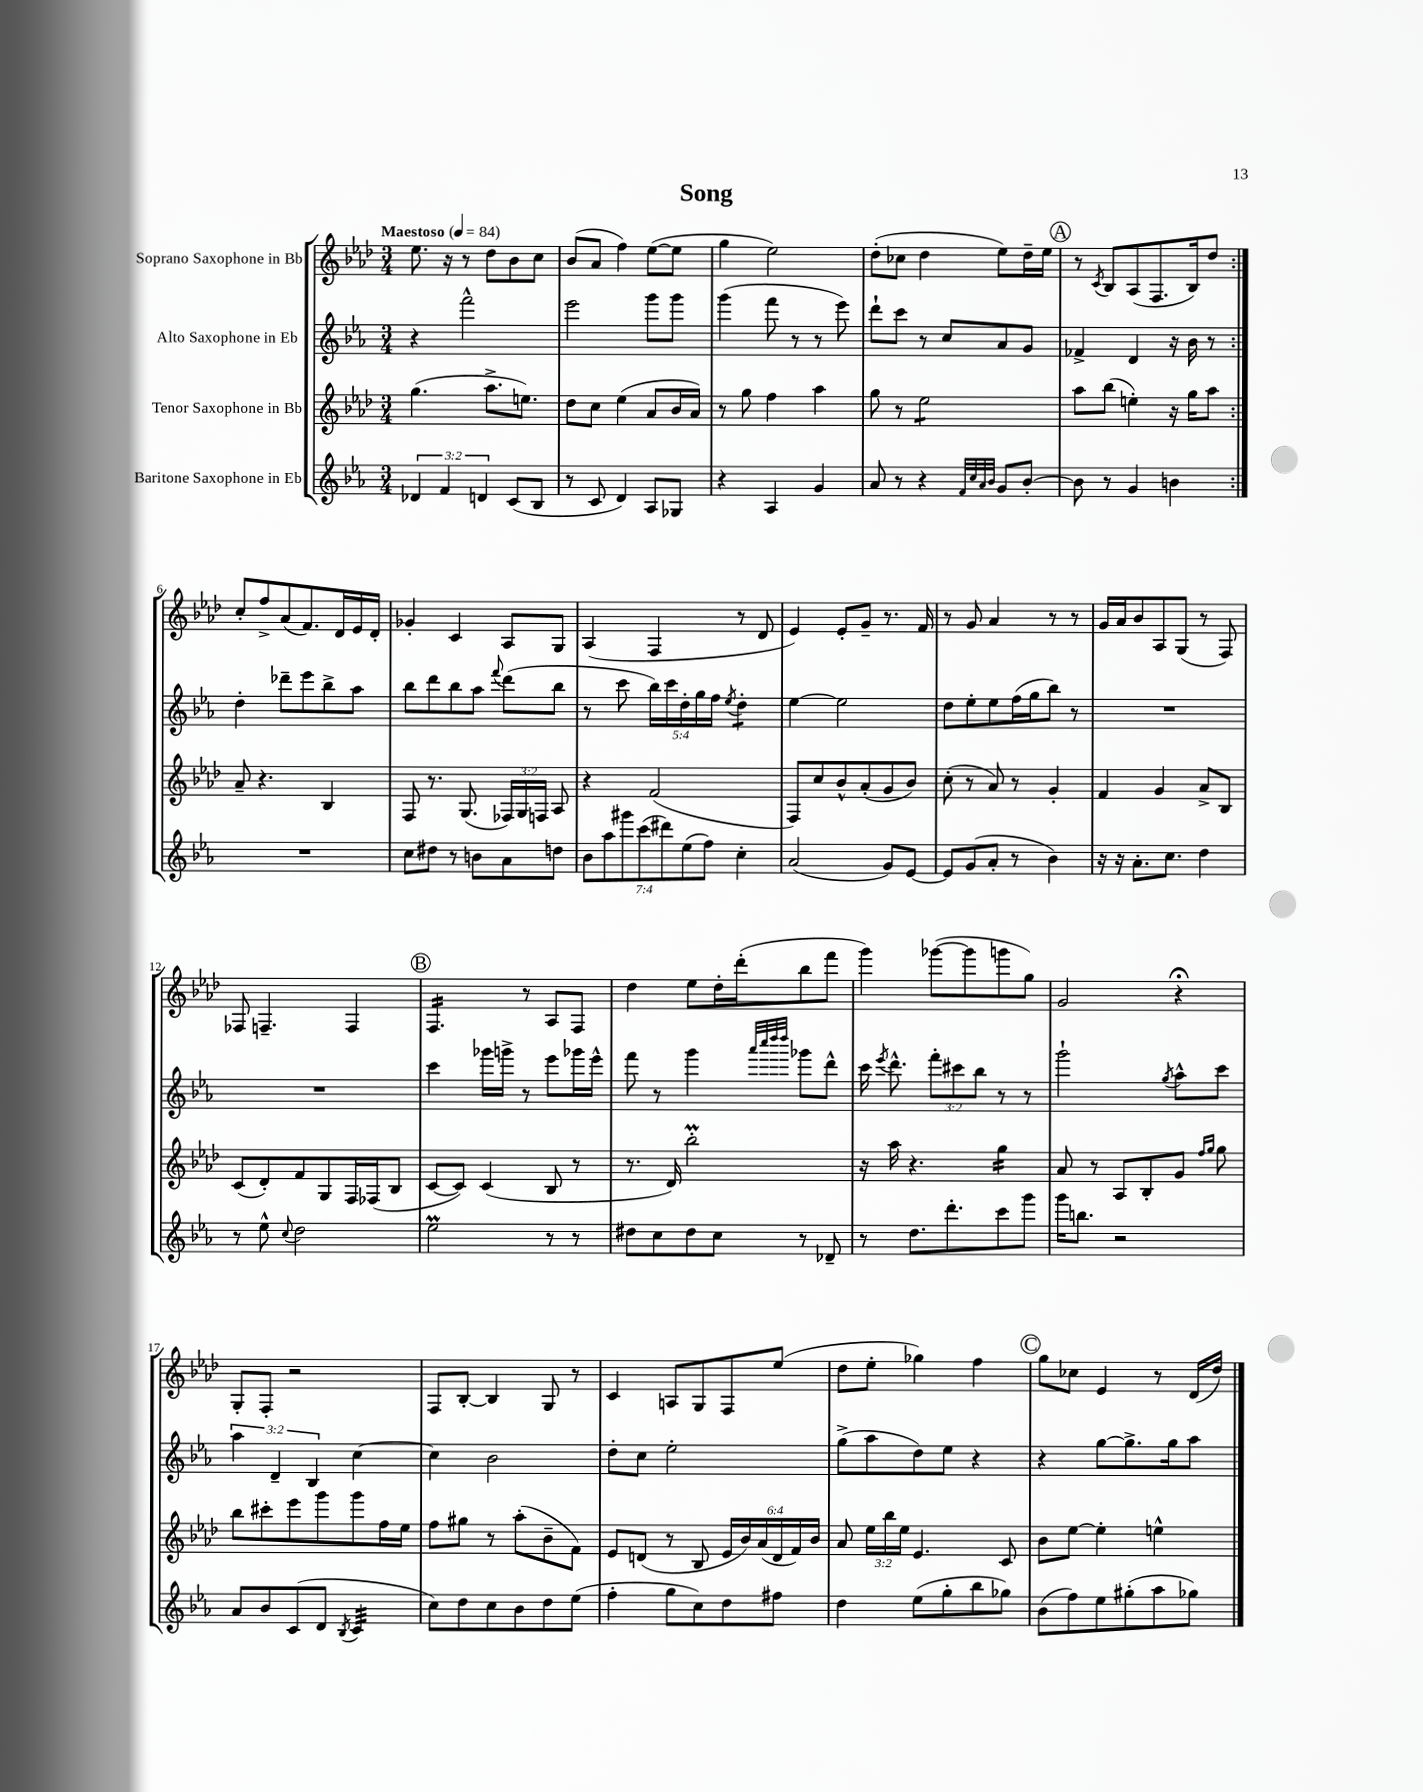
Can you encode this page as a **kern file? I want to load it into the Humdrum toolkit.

**kern	**kern	**kern	**kern
*staff4	*staff3	*staff2	*staff1
*clefG2	*clefG2	*clefG2	*clefG2
*k[b-e-a-]	*k[b-e-a-d-]	*k[b-e-a-]	*k[b-e-a-d-]
*M3/4	*M3/4	*M3/4	*M3/4
*MM84	*MM84	*MM84	*MM84
6d-	(4.gg	4r	8.ee-
6f	.	.	.
.	.	.	16r
.	.	2fff^^	8r
6d	.	.	.
.	8.aa-^	.	8dd-
(8c	.	.	8b-
.	8.ee)	.	.
8B-	.	.	8cc
=	=	=	=
8r	8dd-	2eee-	(8b-
8c	8cc	.	8a-
4d)	(4ee-	.	4ff)
8A-	8a-	8ggg	([8ee-
8G-	16b-	8ggg	8ee-]
.	16a-)	.	.
=	=	=	=
4r	8r	(4ggg	4gg
.	8gg	.	.
4A-	4ff	8fff	2ee-)
.	.	8r	.
4g	4aa-	8r	.
.	.	8eee-)	.
=	=	=	=
8a-	8gg	8ddd`	(8dd-'
8r	8r	8ccc	8cc-
4r	2ee-	8r	4dd-
.	.	8cc	.
32qqf	.	.	.
32qqcc	.	.	.
32qqa-	.	.	.
32qqb-	.	.	.
8g	.	8a-	8ee-)
[8b-'	.	8g	16dd-~
.	.	.	16ee-
=	=	=	=
8b-]	8aa-	4f-^	8r
.	.	.	8qc
8r	(8bb-	.	8B-
4g	4ee')	4d	(8A-
.	.	.	8.F
4b	16r	16r	.
.	16gg	16b-	16B-)
.	8aa-	8r	8dd-
=:|!	=:|!	=:|!	=:|!
2.r	8a-~	4dd'	8cc'
.	4.r	.	8ff^
.	.	8ddd-~	(8a-
.	.	8eee-	8.f)
.	4B-	8bb-^	.
.	.	.	16d-
.	.	8aa-	16e-
.	.	.	16d-'
=	=	=	=
8cc	8F	8bb-	4g-'
8dd#	8.r	8ddd	.
8r	.	8bb-	4c
.	(8.G	.	.
8b	.	8aa-	.
.	.	8qqfff	.
8a-	24F-)	(8ddd	8A-
.	24G	.	.
.	24F	.	.
8dd	8A-	8bb-	8G
=	=	=	=
14b-	4r	8r	(4A-
14aa-	.	.	.
.	.	8ccc	.
14ggg#	.	.	.
(14ccc	.	.	.
.	(2f	20bb-)	4F
14ddd#)	.	.	.
.	.	20ccc	.
.	.	20dd'	.
(14ee-	.	.	.
.	.	20gg	.
14ff)	.	.	.
.	.	20ff	.
.	.	8qee-	.
4cc'	.	4dd'	8r
.	.	.	8d-
=	=	=	=
(2a-	8F)	[4ee-	4e-)
.	8cc	.	.
.	8b-^^	2ee-]	8e-'
.	(8a-'	.	8g~
8g)	8g	.	8.r
[8e-	8b-)	.	.
.	.	.	16f
=	=	=	=
8e-]	(8cc'	8dd	8r
(8g	8r	8ee-'	8g
8a-'	8a-)	8ee-	4a-
8r	8r	(16ff	.
.	.	16gg	.
4b-)	4g'	8bb-)	8r
.	.	8r	8r
=	=	=	=
16r	4f	2.r	16g
16r	.	.	16a-
8.a-'	.	.	8b-
.	4g	.	8A-
8.cc	.	.	.
.	.	.	(8G
4dd	8a-^	.	8r
.	8B-	.	8F)
=	=	=	=
8r	(8c	2.r	8F-
8ee-^^	8d-')	.	4.F~
8qqcc	.	.	.
2dd	8f	.	.
.	8G	.	.
.	16F	.	4F
.	(16F-	.	.
.	8B-	.	.
=	=	=	=
2ee-	[8c	4ccc	4.F
.	8c])	.	.
.	(4c	16ggg-	.
.	.	16ggg^	.
.	.	8r	8r
8r	8B-	8eee-	8A-
8r	8r	16ggg-	8F
.	.	16eee-^^	.
=	=	=	=
8dd#	8.r	8fff	4dd-
8cc	.	8r	.
.	16d-)	.	.
8dd#	2bb-'	4ggg	8ee-
8cc	.	.	16dd-'
.	.	.	(16ddd-'
.	.	32qqaaa-	.
.	.	32qqcccc	.
.	.	32qqdddd	.
.	.	32qqdddd	.
8r	.	8ggg-	8bb-
8d-~	.	8ddd^^	8fff
=	=	=	=
8r	16r	16ccc	4ggg)
.	.	8qeee-	.
.	16aa-	8.ddd^^	.
8.dd	4.r	.	.
.	.	12fff'	([8ggg-
8.ddd'	.	.	.
.	.	12ccc#	.
.	.	.	8ggg-]
.	.	12bb-	.
8ccc	4gg	8r	8ggg
8ggg	.	8r	8gg)
=	=	=	=
16ggg	8a-	2ggg`	2g
8.bb	.	.	.
.	8r	.	.
2r	8A-	.	.
.	8B-'	.	.
.	.	8qgg	.
.	8g	8aa-^^	4r;
.	16qqff	.	.
.	16qqgg	.	.
.	8gg	8ccc	.
=	=	=	=
8a-	8bb-	6aa-	8G'
8b-	8ccc#'	.	8F'
.	.	6d~	.
(8c	8eee-	.	2r
.	.	6B-	.
8d	8ggg	.	.
8qB-	.	.	.
4c	8ggg	[4cc	.
.	16ff	.	.
.	16ee-	.	.
=	=	=	=
8cc)	8ff	4cc]	8F
8dd	8gg#	.	[8B-'
8cc	8r	2b-	4B-]
8b-	(8aa-'	.	.
8dd	8b-~	.	8G
(8ee-	8f)	.	8r
=	=	=	=
4ff'	8e-	8dd'	4c
.	(8d	8cc	.
8gg	8r	2ee-'	8A
8cc)	8B-	.	8G
8dd	24e-	.	8F
.	24b-)	.	.
.	(24a-	.	.
8ff#	24d	.	(8ee-
.	24f)	.	.
.	24b-	.	.
=	=	=	=
4dd	8a-	(8gg^	8dd-
.	24ee-	8aa-	8ee-'
.	24bb-	.	.
.	24ee-	.	.
(8ee-	4.e-	8dd)	4gg-)
8gg'	.	8ee-	.
8bb-	.	4r	4ff
8gg-)	8c	.	.
=	=	=	=
(8b-	8b-	4r	8gg
8ff)	[8ee-	.	8cc-
8ee-	4ee-']	[8gg	4e-
(8gg#'	.	8.gg^]	.
8aa-	4ee^^	.	8r
.	.	16gg	.
8gg-)	.	8aa-	(16d-
.	.	.	16dd-)
==	==	==	==
*-	*-	*-	*-
